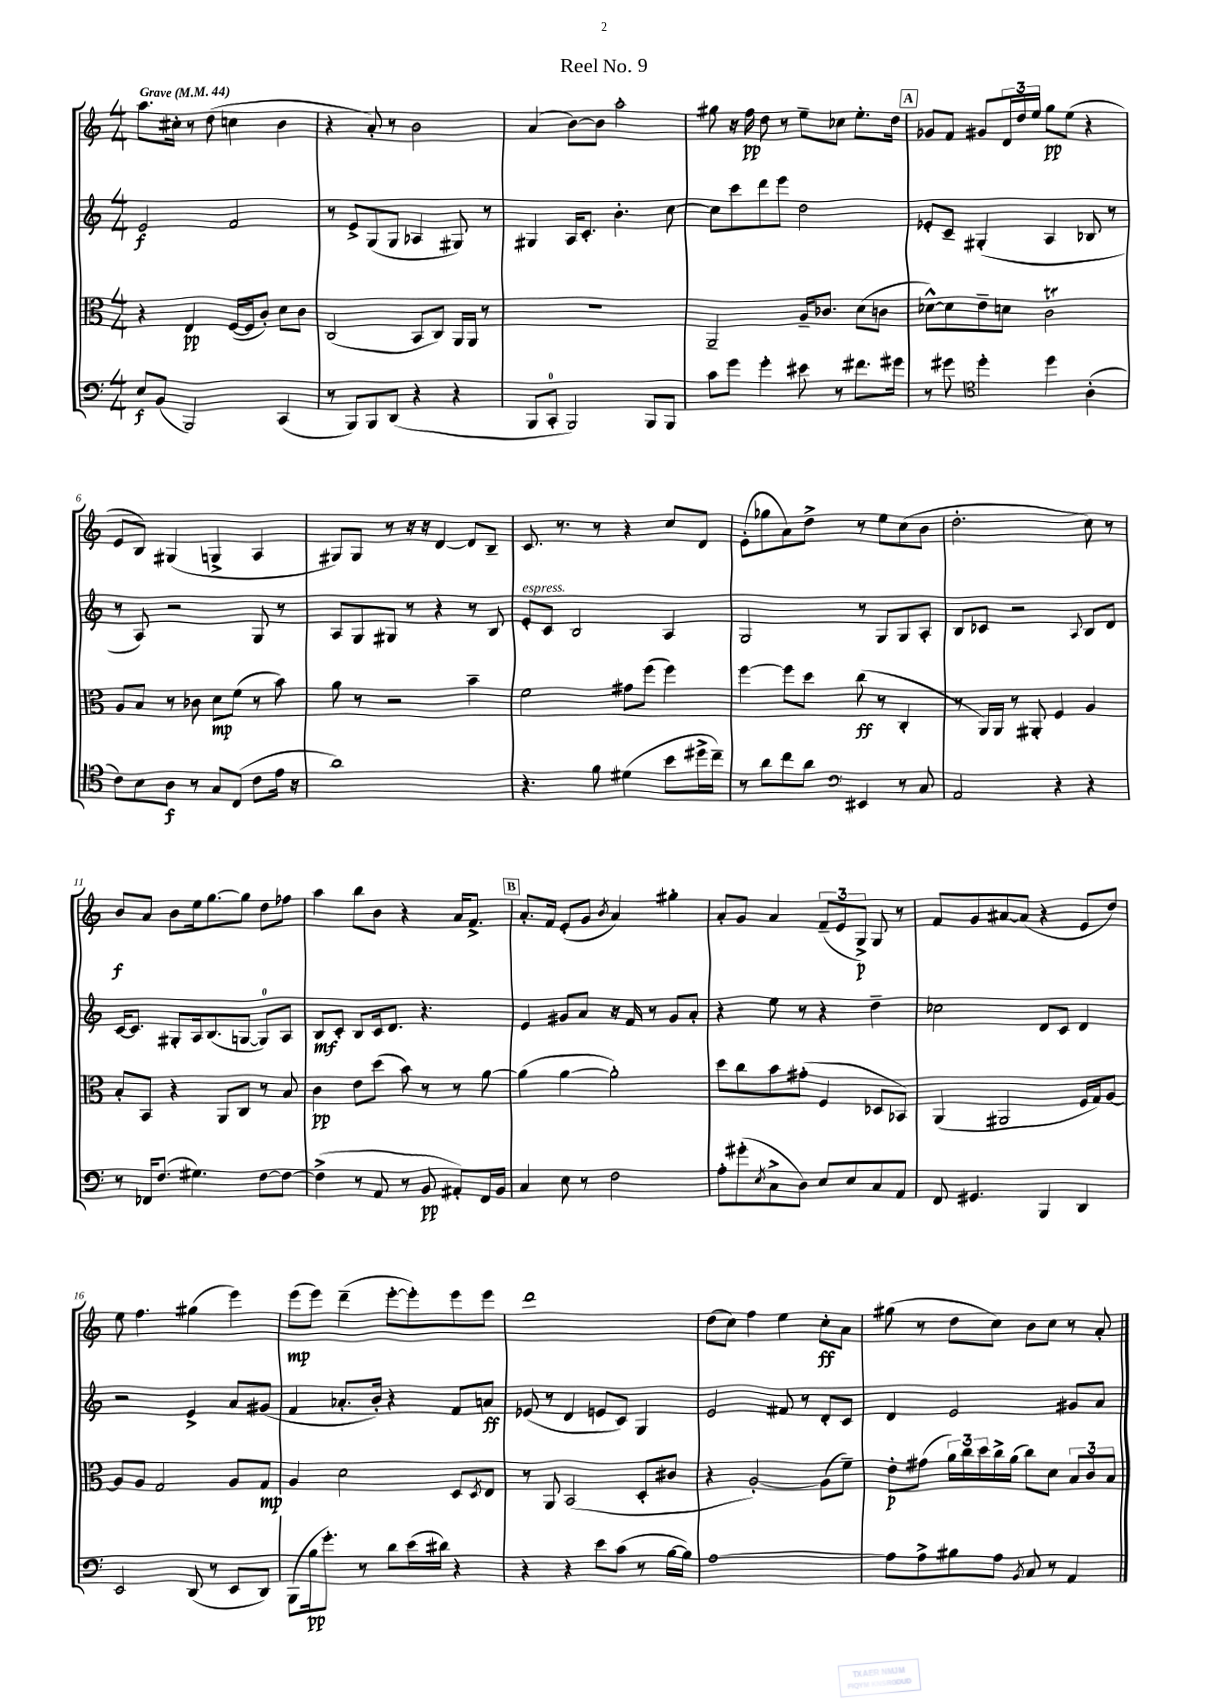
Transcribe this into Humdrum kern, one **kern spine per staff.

**kern	**kern	**kern	**kern
*staff4	*staff3	*staff2	*staff1
*clefF4	*clefC3	*clefG2	*clefG2
*k[]	*k[]	*k[]	*k[]
*M4/4	*M4/4	*M4/4	*M4/4
*MM44	*MM44	*MM44	*MM44
8E	4r	2e	8.aa
(8BB	.	.	.
.	.	.	16cc#'
2BBB)	4E	.	8r
.	.	.	(8dd
.	([16F	2f	4cc
.	16F]	.	.
.	8c')	.	.
(4CC	8d	.	4b
.	8c	.	.
=	=	=	=
8r	(2C	8r	4r
8BBB)	.	8e^	.
8BBB	.	(8G	8a')
(8DD	.	8G	8r
4r	8BB	4A-	2b
.	8C)	.	.
4r	16AA	8G#)	.
.	16AA	.	.
.	8r	8r	.
=	=	=	=
8BBB	1r	4G#	(4a
8CC'	.	.	.
2BBB)	.	16A	[8b)
.	.	8.c'	.
.	.	.	8b]
.	.	4.b'	2aa'
8BBB	.	.	.
8BBB	.	[8cc	.
=	=	=	=
8c	2AA~	8cc]	8gg#
8g	.	8ccc	16r
.	.	.	16ff
4g'	.	8ddd	8dd
.	.	8eee	8r
8e#	16A~	2dd	8ee~
.	8.c-	.	.
8r	.	.	8cc-
8.f#	(8d	.	8.ee'
.	8c	.	.
16g#	.	.	16dd
=	=	=	=
8r	[8d-^^)	8e-'	8g-
8g#	8d-]	8c~	8f
*clefC4	*	*	*
4dd'	8e~	(4G#'	8g#
.	8d	.	24d
.	.	.	24dd
.	.	.	24ee
4dd	2c	4A	8gg
.	.	.	(8ee
(4A'	.	8B-	4r
.	.	8r	.
=	=	=	=
8c)	8A	8r	8e
8B	8B	8A)	8B)
8A	8r	2r	(4G#
8r	8c-	.	.
8G	8d	.	4G^
(8C	(8f	.	.
8c	8r	8G	4A
16e	8b)	8r	.
16r	.	.	.
=	=	=	=
1a)	8a	8A	8G#)
.	8r	8G	8G#
.	2r	8G#	8r
.	.	8r	16r
.	.	.	16r
.	.	4r	[4d
.	4b~	8r	8d]
.	.	8B	8B~
=	=	=	=
4.r	2f	8e'	8.c
.	.	8c	.
.	.	.	8.r
.	.	2B	.
8f	.	.	8r
(4d#	8g#	.	4r
.	(8ff	.	.
8b	4ff)	4A	8cc
16dd#^	.	.	8d
16cc~)	.	.	.
=	=	=	=
8r	[4ff	2G	(8e'
8a	.	.	8gg-
8cc	8ff]	.	8a)
8a	8dd	.	8dd^
*clefF4	*	*	*
4EE#	(8cc	8r	8r
.	8r	8G	8ee
8r	4C'	8G	(8cc
8C	.	8A'	8b
=	=	=	=
2AA	8r	8B	2.dd'
.	16AA)	8c-	.
.	16AA	.	.
.	8r	2r	.
.	8AA#'	.	.
4r	4F	.	.
.	.	8qqA	.
4r	4A	8B	8cc)
.	.	8d	8r
=	=	=	=
8r	8B'	[16c	8b
.	.	8.c]	.
16FF-	8BB	.	8a
(8.F	.	.	.
.	4r	8G#'	8b
4.G#)	.	16A	16ee
.	.	(8.B	[8.gg
.	8AA	.	.
.	8C	[8G	8gg]
[8F	8r	8G])	8dd
8F_	8B	8A	8ff-
=	=	=	=
(4F^]	4c	8B	4aa
.	.	8c'	.
8r	8e	8B	8bb
8AA	(8dd	16c	8b
.	.	8.d	.
8r	8b)	.	4r
8BB	8r	4.r	.
8AA#')	8r	.	16a
.	.	.	8.f^
16FF	[8a	.	.
16BB	.	.	.
=	=	=	=
4C	(4a]	4e	8.a'
.	.	.	16f
8E	[4a	8g#	(8e'
8r	.	8a	8g
.	.	.	8qb
2F	2a'])	16r	4a)
.	.	16f	.
.	.	8r	.
.	.	8g#	4gg#'
.	.	8a'	.
=	=	=	=
8A'	8dd	4r	8a'
(8g#'	8cc	.	8g
8qE	.	.	.
8C^	8b	8ee	4a
8D)	(8g#'	8r	.
8E	4F	4r	(12f~
.	.	.	12e
8E	.	.	.
.	.	.	12G^)
8C	8D-	4dd~	8G
8AA	8BB-)	.	8r
=	=	=	=
8FF	(4AA	2cc-	8f
4.GG#	.	.	8g
.	2AA#	.	[8a#
.	.	.	(8a#]
4BBB	.	8d	4r
.	.	8c	.
4DD	16F	4d	8e
.	16G)	.	.
.	[8A	.	8dd)
=	=	=	=
2EE	8A]	2r	8ee
.	8A	.	4.ff
.	2G	.	.
(8DD	.	4e^	(4gg#
8r	.	.	.
8EE	8A	8a	4eee)
8DD)	8G	(8g#	.
=	=	=	=
(8BBB	4A	4f	(8eee
16B	.	.	8eee)
8.g')	.	.	.
.	2d	8.a-'	(4ddd~
8r	.	.	.
.	.	16b')	.
8d	.	4r	[8eee'
(16e	.	.	8eee'])
16d#)	.	.	.
4r	8D	8f	8eee
.	8qD	.	.
.	8E	8a	8eee
=	=	=	=
4r	8r	(8e-	1ddd
.	8AA	8r	.
4r	(2BB	4d	.
8e	.	8e	.
(8c	.	8c)	.
8r	8D'	4G	.
[16B	8c#	.	.
16B])	.	.	.
=	=	=	=
[1A	4r	2e	(8dd
.	.	.	8cc)
.	[2A')	.	4ff
.	.	8f#	4ee
.	.	8r	.
.	(8A]	8d'	8cc'
.	8f~)	8c	8a
=	=	=	=
8A]	8e'	4d	(8gg#
8A^	(8g#	.	8r
8B#	24a)	2e	8dd
.	24cc	.	.
.	24dd	.	.
8A	16cc^	.	8cc)
.	(16a	.	.
8qBB	.	.	.
8C	8cc)	.	8b
8r	8d	.	8cc
4AA	12B	8g#	8r
.	12c	.	.
.	.	8a	8a'
.	12B	.	.
==	==	==	==
*-	*-	*-	*-
